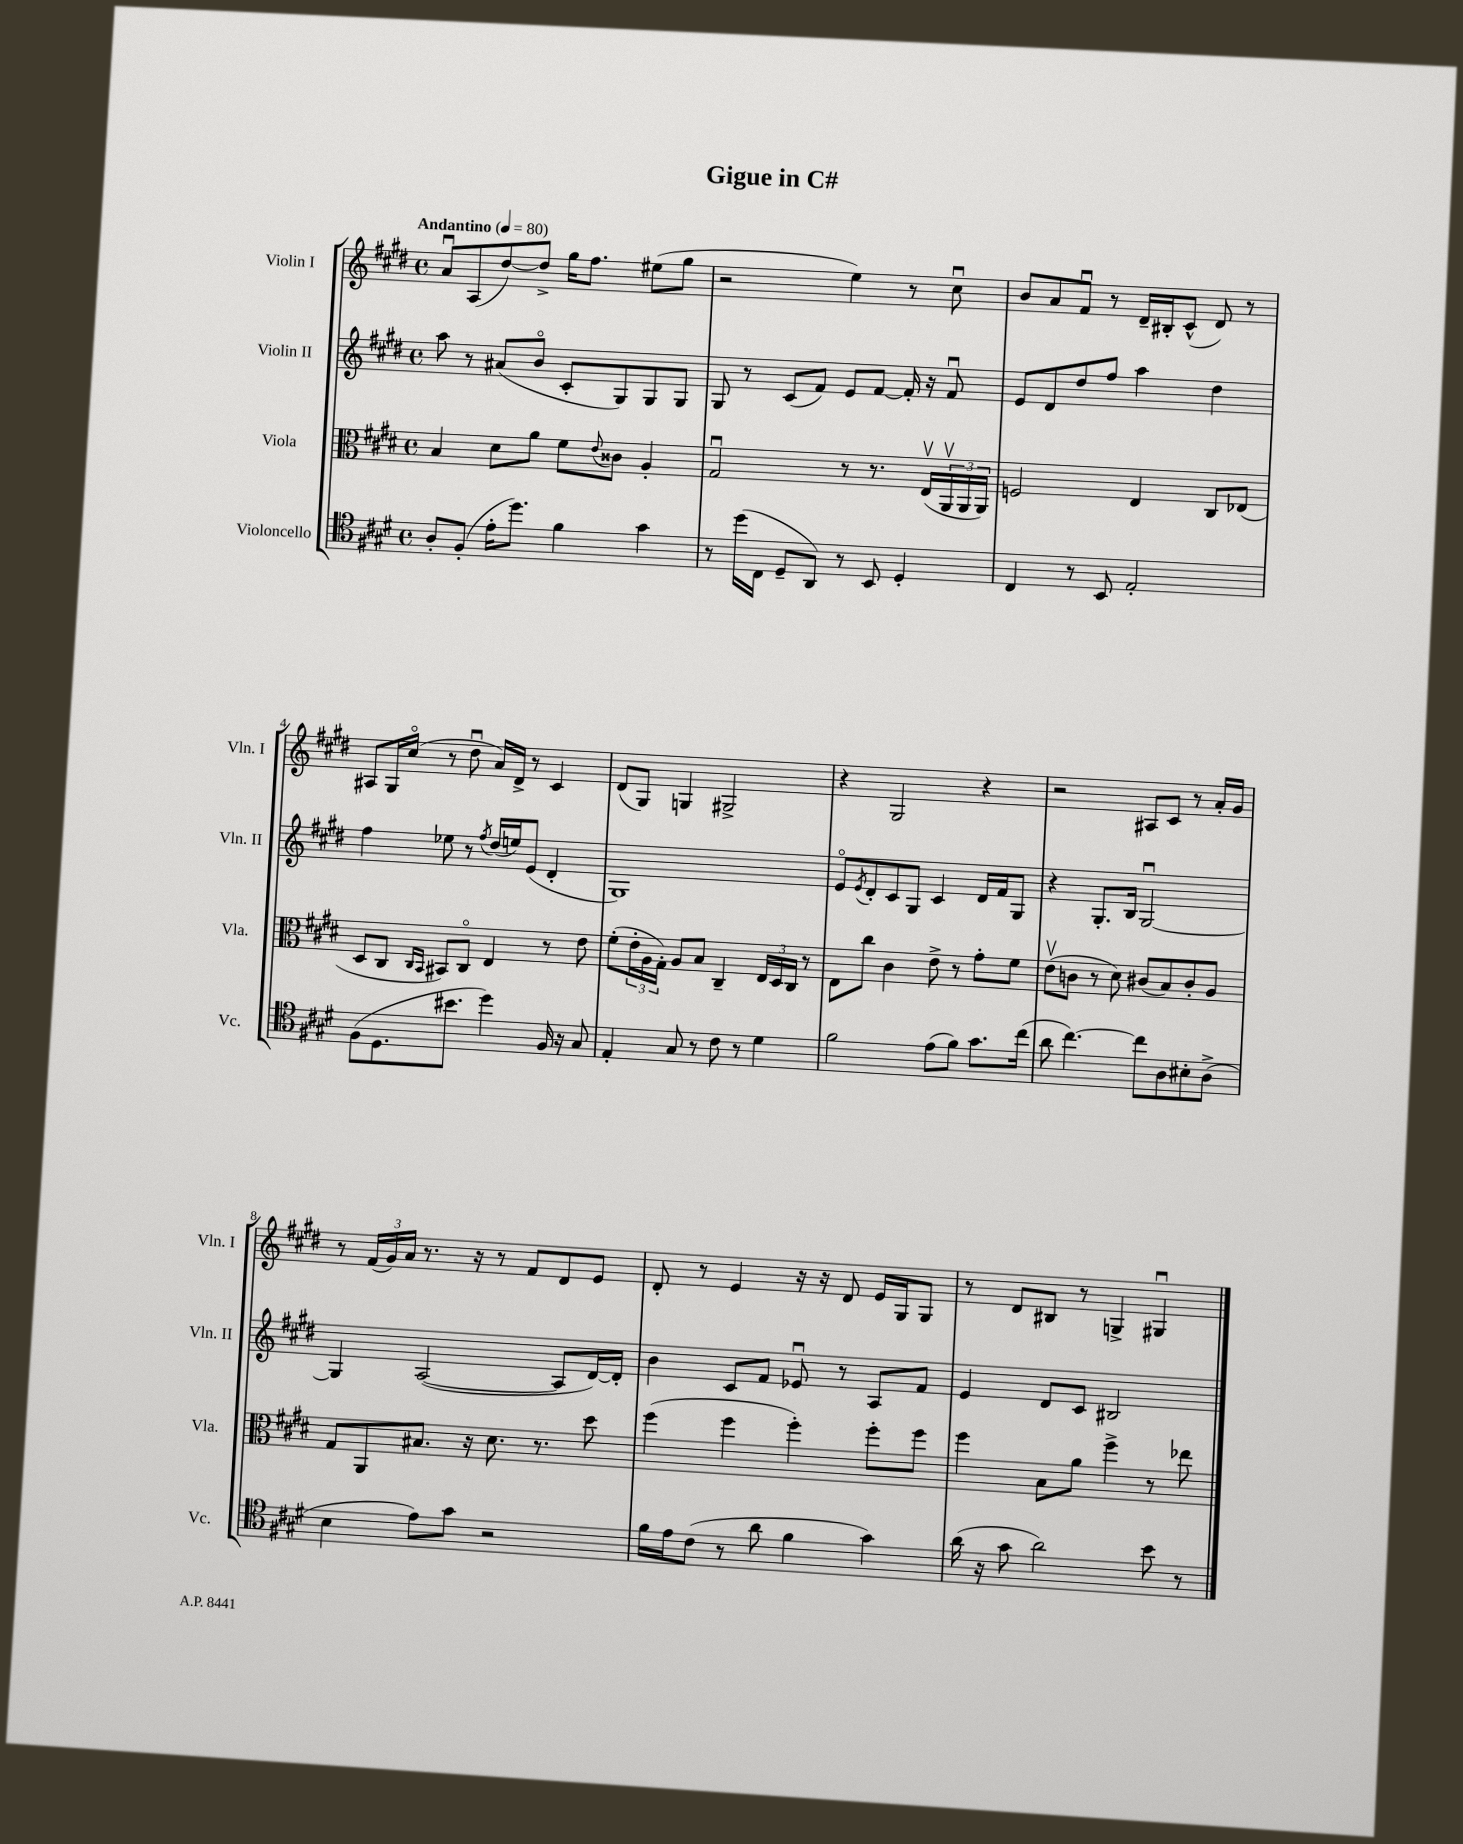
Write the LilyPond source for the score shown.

\header { title = "Gigue in C#" }
<<
\new StaffGroup <<
\new Staff = "s0" \with { instrumentName = "Violin I" shortInstrumentName = "Vln. I" } {
    \clef treble \key e \major \defaultTimeSignature \time 4/4 \tempo "Andantino" 4 = 80
    a'8\downbow a8( dis''8~) dis''8-> gis''16 fis''8. eis''8( gis''8 |
    r2 e''4) r8 cis''8\downbow |
    b'8 a'8 fis'8\downbow r8 dis'16-- bis16-. cis'8-^( dis'8) r8 |
    ais8 gis16 cis''16\flageolet( r8 dis''8\downbow a'16) dis'16-> r8 cis'4 |
    dis'8( gis8) g4 gis2-> |
    r4 gis2 r4 |
    r2 ais8 cis'8 r8 a'16-. gis'16 |
    r8 \tuplet 3/2 { fis'16( gis'16) a'16 } r8. r16 r8 fis'8 dis'8 e'8 |
    dis'8-. r8 e'4 r16 r16 dis'8 e'16 gis16 gis8 |
    r8 dis'8 bis8 r8 g4-> gis4\downbow \bar "|." |
}
\new Staff = "s1" \with { instrumentName = "Violin II" shortInstrumentName = "Vln. II" } {
    \clef treble \key e \major \defaultTimeSignature \time 4/4
    a''8 r8 ais'8( b'8\flageolet cis'8-. gis8) gis8 gis8 |
    gis8 r8 cis'8( fis'8) e'8 fis'8~ fis'16-. r16 fis'8\downbow |
    e'8 dis'8 dis''8 fis''8 a''4 dis''4 |
    fis''4 ees''8 r8 \acciaccatura { fis''8 } dis''16( e''16) e'8( dis'4-. |
    gis1) |
    e'8\flageolet \acciaccatura { e'8 } dis'8-. cis'8 gis8 cis'4 dis'16 fis'16 gis8 |
    r4 gis8.-. b16 gis2~\downbow |
    gis4 a2~( a8 dis'16~) dis'16-. |
    b'4 cis'8 fis'8 ees'8\downbow r8 a8 fis'8 |
    e'4 dis'8 cis'8 bis2 \bar "|." |
}
\new Staff = "s2" \with { instrumentName = "Viola" shortInstrumentName = "Vla." } {
    \clef alto \key e \major \defaultTimeSignature \time 4/4
    b4 dis'8 a'8 fis'8 \appoggiatura { e'8 } cisis'8 a4-. |
    gis2\downbow r8 r8. e16\upbow( \tuplet 3/2 { a,16\upbow a,16 a,16) } |
    f2 e4 cis8 ees8( |
    dis8 cis8 \grace { cis16 b,16 } bis,8) cis8\flageolet e4 r8 e'8 |
    fis'8-.( \tuplet 3/2 { e'16-. a16 gis16-.) } a8 b8 cis4-- \tuplet 3/2 { e16 dis16 cis16 } r8 |
    e8 cis''8 cis'4 e'8-> r8 gis'8-. fis'8 |
    e'8\upbow( c'8 r8 dis'8) cis'8( b8) cis'8-. a8 |
    gis8 a,8 bis8. r16 dis'8. r8. dis''8 |
    fis''4( fis''4 fis''4-.) fis''8-. fis''8 |
    fis''4 b8 a'8 fis''4-> r8 ees''8 \bar "|." |
}
\new Staff = "s3" \with { instrumentName = "Violoncello" shortInstrumentName = "Vc." } {
    \clef tenor \key e \major \defaultTimeSignature \time 4/4
    a8-. fis8-.( e'16-. dis''8.) fis'4 gis'4 |
    r8 dis''16( cis16 dis8-- a,8) r8 b,8 dis4-. |
    cis4 r8 b,8 e2-. |
    fis8( dis8. bis'8. dis''4) fis16 r16 gis8 |
    e4-. gis8 r8 cis'8 r8 dis'4 |
    fis'2 e'8( fis'8) gis'8. cis''16( |
    a'8 cis''4.~) cis''8 a8 bis8-. a8->( |
    b4 e'8) gis'8 r2 |
    fis'16 e'16 cis'8( r8 a'8 fis'4 gis'4) |
    a'16( r16 gis'8 a'2) b'8 r8 \bar "|." |
}
>>
>>
